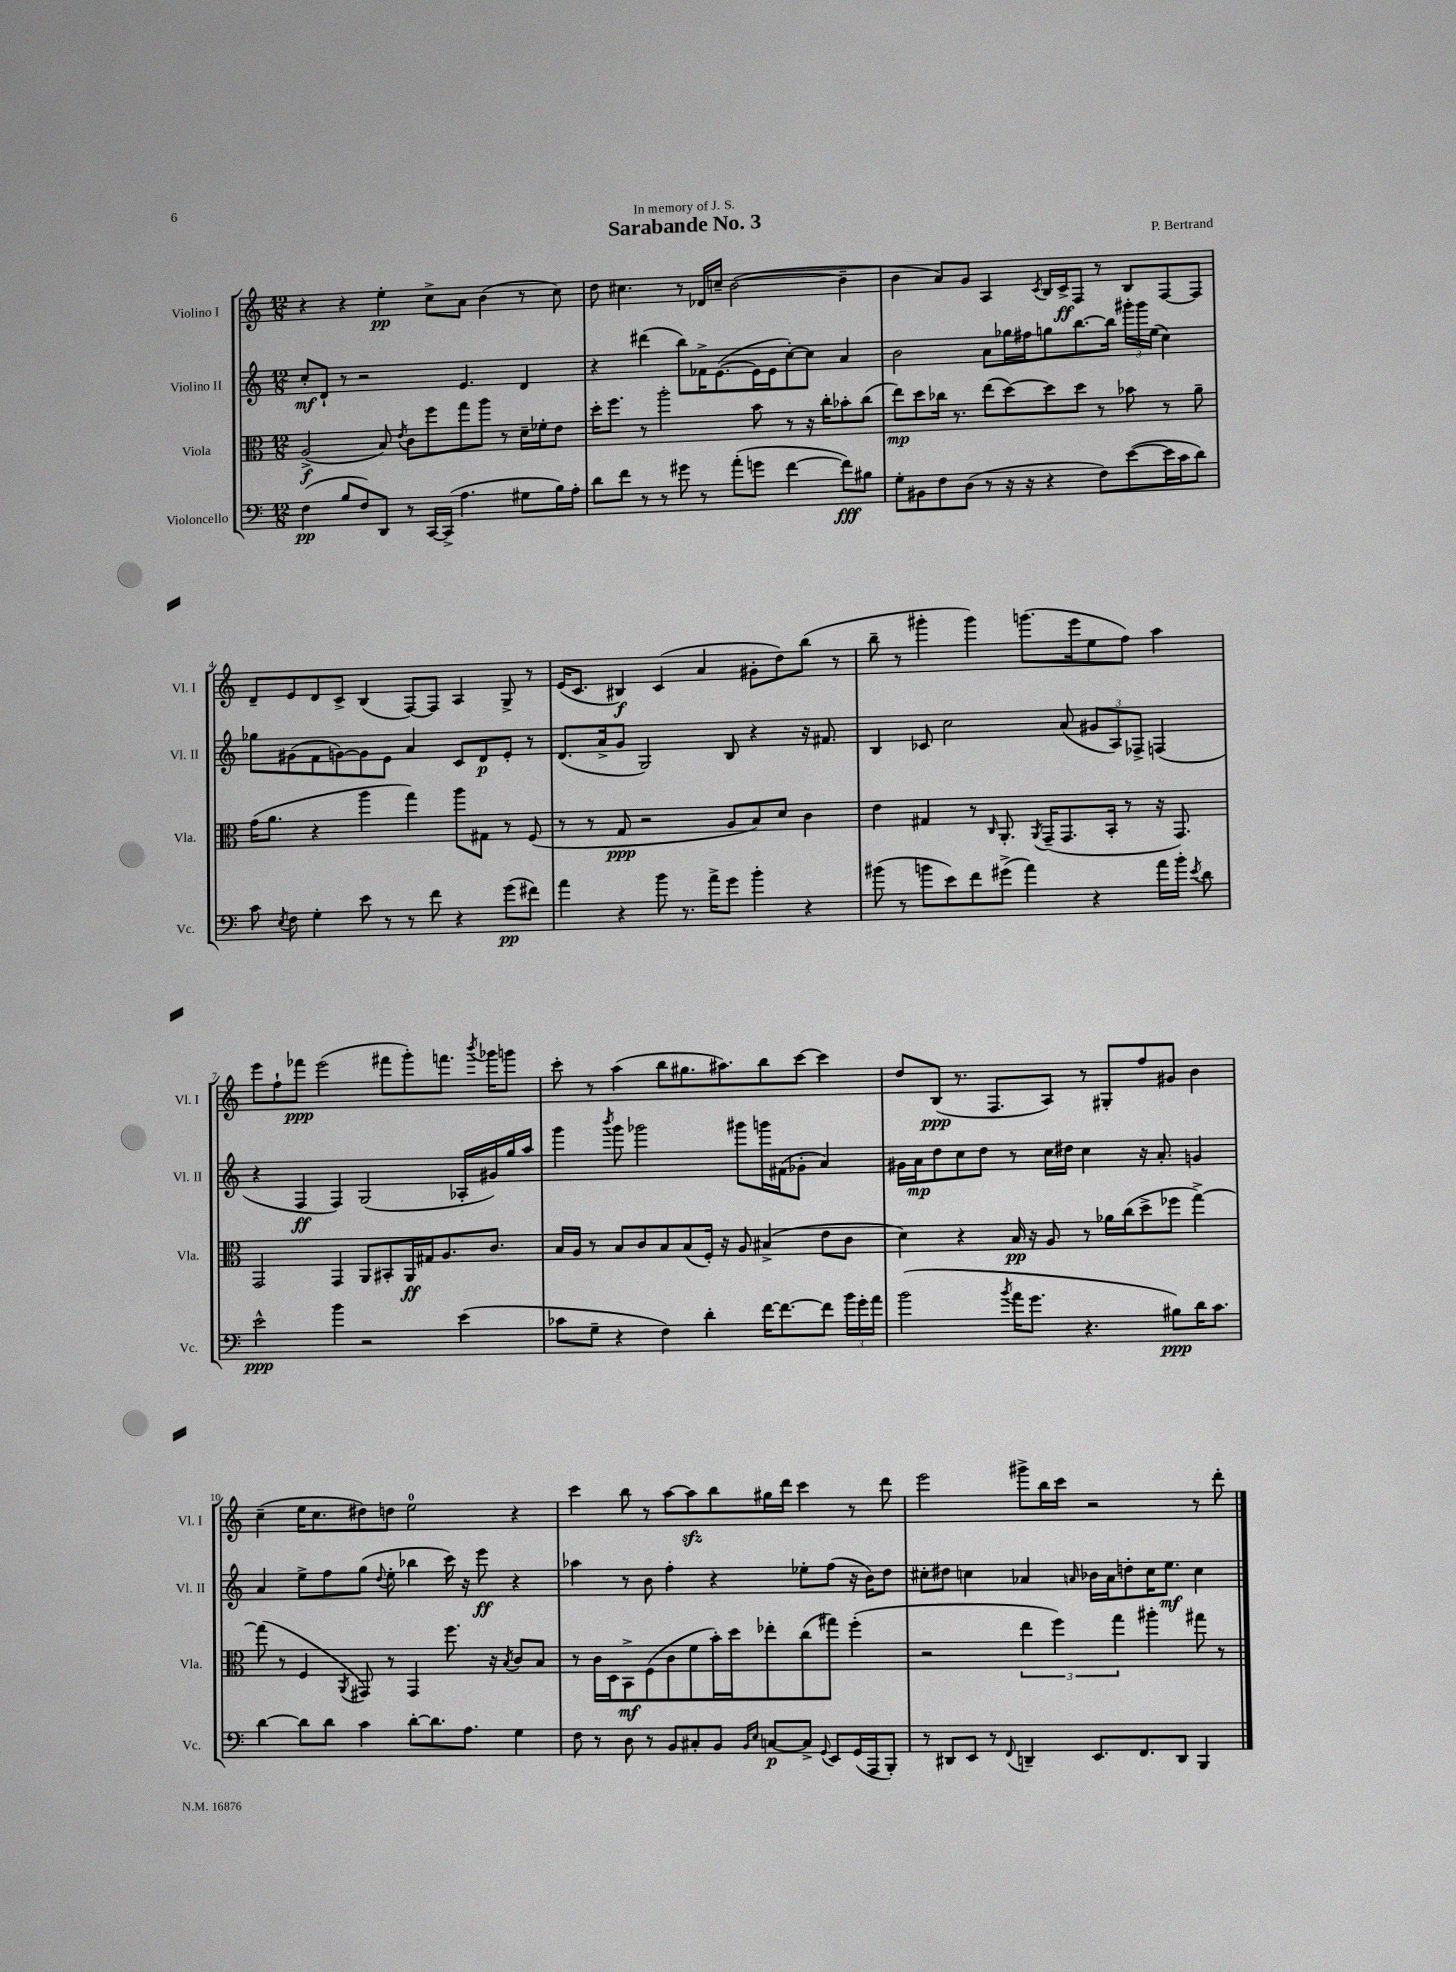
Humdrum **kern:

**kern	**kern	**kern	**kern
*staff4	*staff3	*staff2	*staff1
*clefF4	*clefC3	*clefG2	*clefG2
*k[]	*k[]	*k[]	*k[]
*M12/8	*M12/8	*M12/8	*M12/8
(4F	(2A^	8cc'	4r
.	.	8d`	.
8B	.	8r	4r
8F)	.	2r	.
8DD	8B)	.	4ee'
.	8qe	.	.
8r	8c	.	.
[16CC	8ff	.	8cc^
(16CC^]	.	.	.
4.A	8gg	4.e	8a
.	8aa	.	(4b
.	8r	.	.
8G#	16d~	4d	8r
.	16f-'	.	.
16B)	8e	.	8cc)
16A'	.	.	.
=	=	=	=
8d	16dd'	4r	8dd
.	8.ff	.	.
8f	.	.	4.cc#
8r	8r	(4ddd#	.
8r	2aa'	.	.
8g#	.	8bb)	8r
8r	.	16f-^	16d-
.	.	([8.e	16cc~
(8a'	.	.	([2b
8g	8b	16e]	.
.	.	16e	.
[4f	8r	[8cc')	.
.	16r	8cc]	.
.	16cc'	.	.
8f])	8b-'	4a	4b~]
8B#	(8cc	.	.
=	=	=	=
8G'	8ee)	2b	4b
8BB#	8dd	.	.
8F	16cc-	.	8a)
.	8.r	.	.
(8D	.	.	8g
8r	(8ee	8a	4A
16r	[8dd)	16gg-	.
16r	.	16ff#	.
.	.	.	8qc
4r	8dd]	8gg	16B
.	.	.	16c^
.	8dd	[8.bb	8F
8F)	8r	.	8r
.	.	16bb]	.
([8e	8b-	24ggg#'	8B
.	.	24ggg#	.
.	.	(24ee	.
16e]	8r	4cc)	[8F
16c	.	.	.
8d)	8a~	.	8F]
=	=	=	=
8c	(16g	8gg-	8d~
.	8.a	.	.
8qE	.	.	.
8F	.	(8g#	8e
4G'	4r	8f	8d
.	.	[8g)	8c^
8e	4aa	8g]	(4B
8r	.	8e	.
8r	4gg)	4a	[8F)
8f	.	.	8F]
4r	8aa	8c	4A
.	8G#	8d	.
(8g	8r	8e'	8G^
8f#)	(8F	8r	8r
=	=	=	=
4a	8r	(8.d	(16e
.	.	.	8.c
.	8r	.	.
.	.	16a^	.
4r	8G	8g	4B#)
.	2r	2G)	.
8b	.	.	(4c
8.r	.	.	.
.	.	.	4a
16a^	.	.	.
8g	8A	8B	.
4b'	8B)	4r	8g#'
.	8d	.	8dd)
4r	4c	16r	(8bb
.	.	8.f#	.
.	.	.	8r
=	=	=	=
(8b#	4e	4B	8bb~
8r	.	.	8r
8b	4G#	8c-	4ggg#'
8e)	.	2cc	.
8f	8r	.	4ggg#)
.	16qqC	.	.
(8g#^	8.AA'	.	.
4a)	.	.	(8.ggg
.	8qAA	.	.
.	(16GG~	.	.
.	8.GG	(8a	.
.	.	.	16eee
4r	.	12g#	8ee
.	16BB'	.	.
.	.	12A)	.
.	8r	.	8ff)
.	.	12F-^	.
16a	16r	(4F	4aa
16b'	8.GG)	.	.
8qe	.	.	.
8d	.	.	.
=	=	=	=
2e^^	2GG	4r	8eee
.	.	.	8ff`
.	.	4F	8fff-
.	.	.	(2eee
4b	4GG	4F)	.
2r	8AA	(2G	.
.	8BB#'	.	8fff#
.	16AA	.	8ggg')
.	16G#	.	.
.	8.A	.	8.fff
(4e	.	16A-'	.
.	.	.	8qbbb
.	8.c	16g#)	16ggg-
.	.	16gg	8ggg
.	.	16aa	.
=	=	=	=
8c-	16B	4ggg	8ccc'
.	16A	.	.
8G~	8r	.	8r
.	.	8qbbb	.
4r	8B	8ggg	(4aa
.	8c	2ggg-	.
4F)	8B	.	8bb
.	(8B	.	8.gg#
4d'	16F')	.	.
.	16r	.	8.aa#)
.	8A	8ggg#	.
[16f	(4B#^	16ggg	8bb
8.f_	.	(16f#	.
.	.	8g-'	[8ccc
8f]	8e	4a)	4ccc]
24b	8c	.	.
24g'	.	.	.
24a	.	.	.
=	=	=	=
(2b	4d)	16g#	8dd
.	.	16a	.
.	.	8dd	(8B
.	4r	8cc	8.r
.	.	8dd	.
.	.	.	8.F
8qb	.	.	.
16a	16B	8r	.
8.g	16r	.	.
.	8A	16cc	8A)
.	.	16dd#	.
4.r	8r	4cc	8r
.	16a-	.	8G#'
.	(16cc	.	.
.	8dd^	16r	8ff
.	.	8.a'	.
8B#)	8ff-	.	8g#
16d	[4gg^)	4g	4b
8.c	.	.	.
=	=	=	=
[4d	(8gg]	4a	(4cc~
.	8r	.	.
8d]	4F	8ee^	16ee
.	.	.	8.cc
8d	.	8ff	.
.	8qAA	.	.
4c	8GG#)	(8gg	8dd#)
.	.	8qqdd	.
.	8r	8ee'	8dd
[8d'	4GG#	4bb-	2ee
8.d]	.	.	.
.	8.ff	16ccc)	.
8.A	.	16r	.
.	.	8eee	.
.	16r	.	.
.	8qB	.	.
4G	8c	4r	4r
.	8B	.	.
=	=	=	=
8F	8r	4aa-	4ccc
8r	16c	.	.
.	16D	.	.
8D	8BB^	8r	8bb
8r	(8F	8b	8r
8BB	8c	4ff'	[8aa
8C#'	8f	.	8aa]
8BB	16b')	4r	8bb
.	16dd	.	.
16qqBB	.	.	.
16qqE	.	.	.
[8C	8ee-'	.	16gg#
.	.	.	16ddd
8C^]	(8cc	8ee-'	4ccc
8qqGG	.	.	.
8EE	8gg#)	(8ff	.
(16GG	(4ff'	16r	8r
16AAA	.	16b)	.
8BBB')	.	8dd	8ddd
=	=	=	=
8r	2r	8cc#'	2eee
8DD#	.	8dd#	.
8EE	.	4cc	.
8r	.	.	.
8qqFF	.	.	.
4DD~	6ee	4a-	8ggg#^
.	.	.	16bb
.	6ff)	.	.
.	.	.	16ccc
.	.	16qqa	.
8.EE	.	16b-	2r
.	.	16a	.
.	6gg	.	.
.	.	8dd'	.
8.FF	.	.	.
.	4aa#'	16cc	.
.	.	8.ee	.
8DD	.	.	.
4BBB	8gg#	4cc	8r
.	8r	.	8ddd'
==	==	==	==
*-	*-	*-	*-
